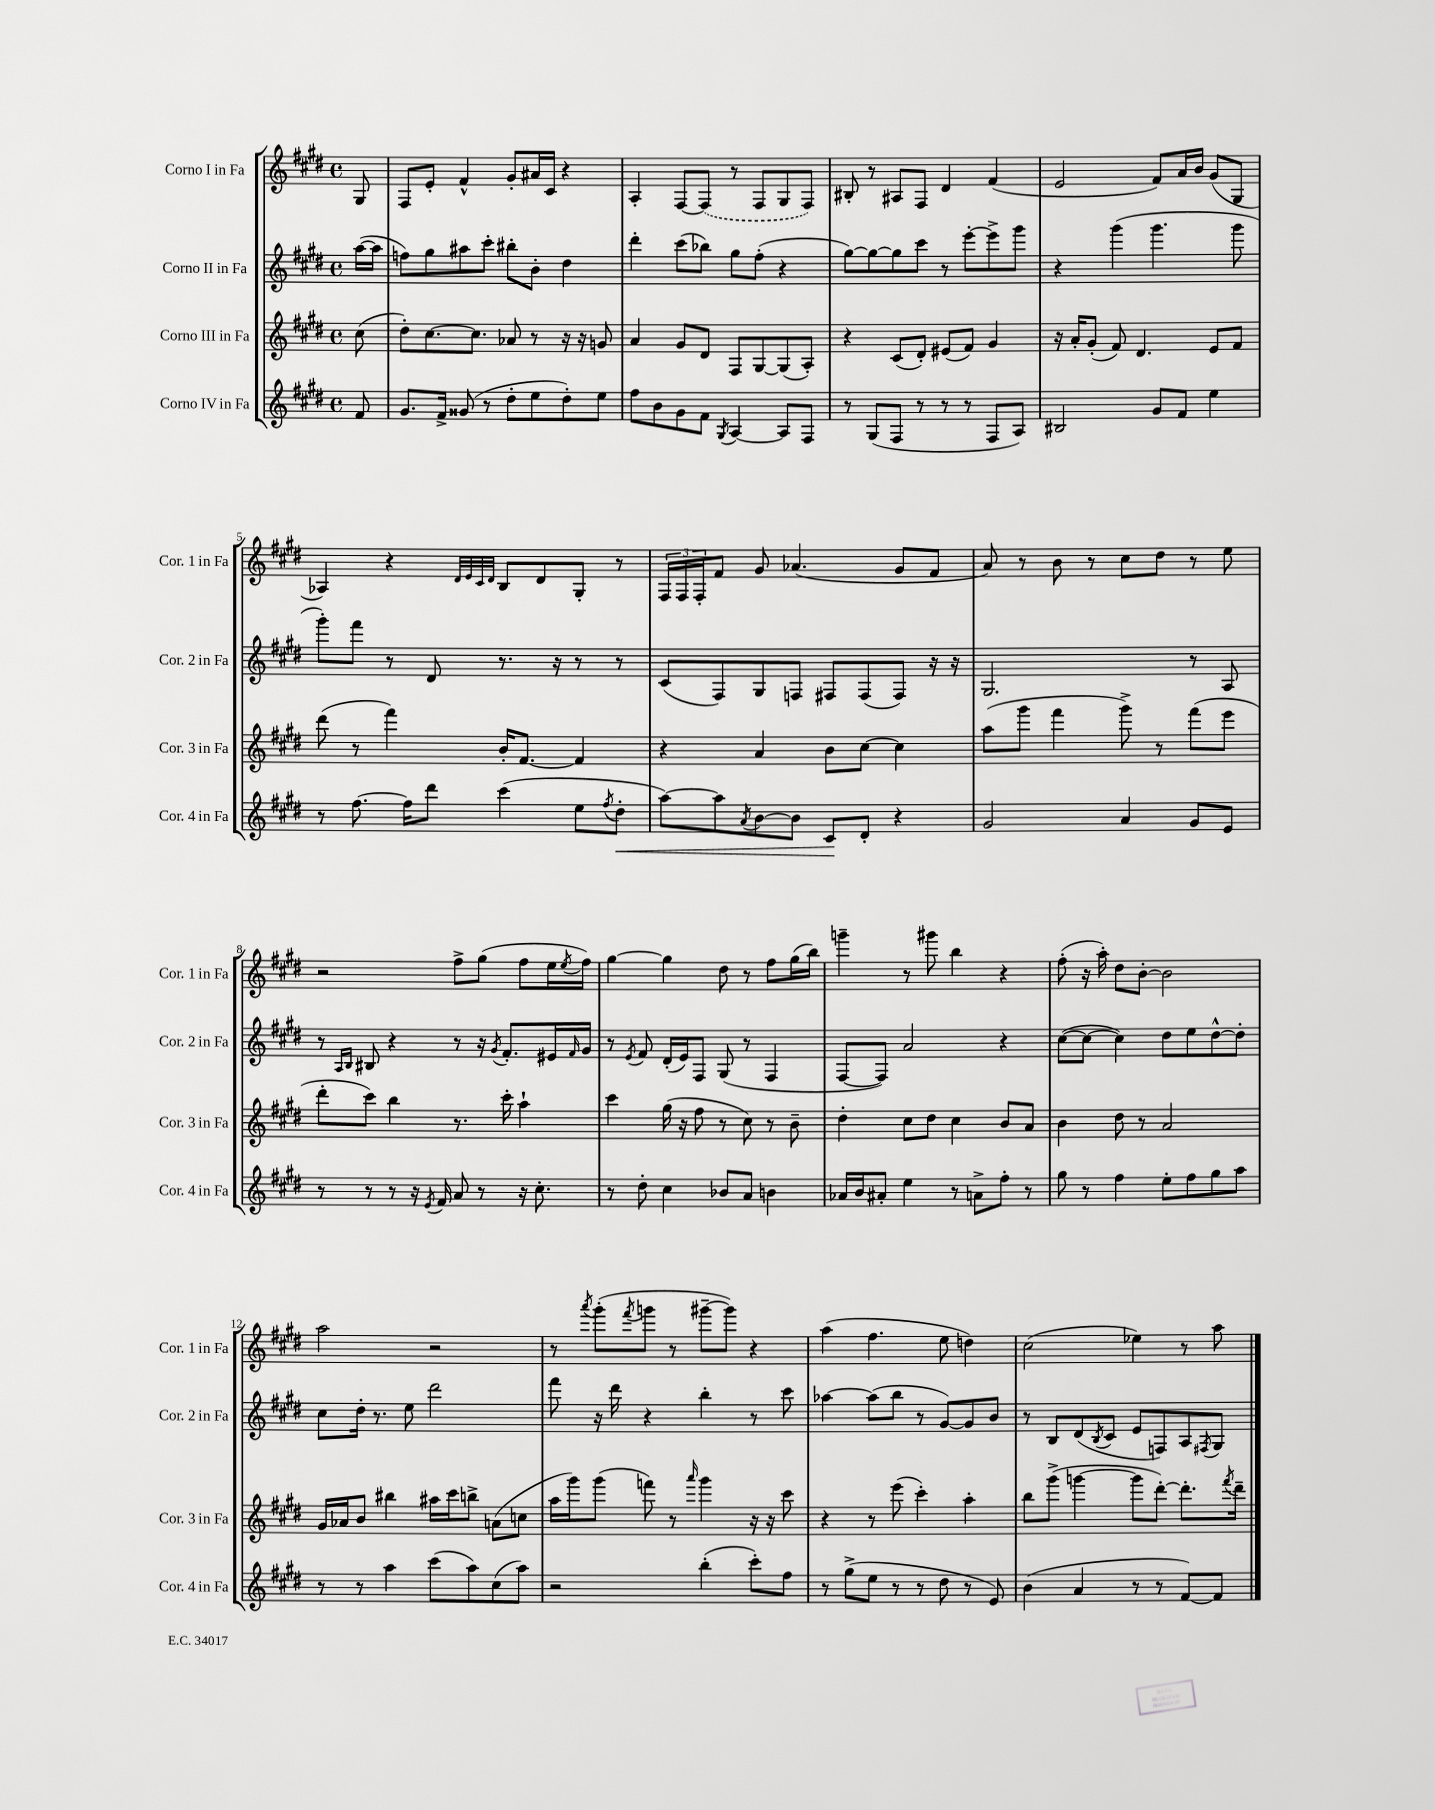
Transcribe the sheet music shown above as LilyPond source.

<<
\new StaffGroup <<
\new Staff = "s0" \with { instrumentName = "Corno I in Fa" shortInstrumentName = "Cor. 1 in Fa" } {
    \clef treble \key e \major \defaultTimeSignature \time 4/4 \partial 8
    gis8 |
    fis8 e'8-. fis'4-^ gis'8-. ais'16 cis'16 r4 |
    a4-. fis8~ \once \slurDashed fis8( r8 fis8 gis8 fis8) |
    bis8-. r8 ais8 fis8 dis'4 fis'4( |
    e'2 fis'8) a'16 b'16 gis'8( gis8 |
    aes4) r4 \grace { dis'32 e'32 cis'32 dis'32 } b8 dis'8 gis8-. r8 |
    \tuplet 3/2 { fis16 fis16 fis16-. } fis'8 gis'8 aes'4.( gis'8 fis'8 |
    a'8) r8 b'8 r8 cis''8 dis''8 r8 e''8 |
    r2 fis''8-> gis''8( fis''8 e''16 \acciaccatura { e''8 } fis''16) |
    gis''4~ gis''4 dis''8 r8 fis''8 gis''16( b''16) |
    g'''4-- r8 gis'''8 b''4 r4 |
    fis''8-.( r16 a''16-.) dis''8 b'8~-. b'2 |
    a''2 r2 |
    r8 \acciaccatura { a'''8 } gis'''8-.( \acciaccatura { fis'''8 } g'''8 r8 gis'''8~-- gis'''8) r4 |
    a''4( fis''4. e''8 d''4) |
    cis''2( ees''4) r8 a''8 \bar "|." |
}
\new Staff = "s1" \with { instrumentName = "Corno II in Fa" shortInstrumentName = "Cor. 2 in Fa" } {
    \clef treble \key e \major \defaultTimeSignature \time 4/4 \partial 8
    a''16~( a''16 |
    f''8) gis''8 ais''8 cis'''8-. bis''8-. b'8-. dis''4 |
    dis'''4-. cis'''8( bes''8) gis''8 fis''8-.( r4 |
    gis''8~) gis''8~ gis''8 cis'''8 r8 e'''8~-. e'''8-> gis'''8 |
    r4 gis'''4( gis'''4. gis'''8 |
    gis'''8-.) fis'''8 r8 dis'8 r8. r16 r8 r8 |
    cis'8( fis8) gis8 f8 fis8 fis8( fis8) r16 r16 |
    gis2. r8 a8 |
    r8 \grace { a16 b16 } bis8 r4 r8 r16 \acciaccatura { gis'8 } fis'8.-. eis'16 \grace { fis'16 } gis'16 |
    r8 \acciaccatura { e'8 } fis'8 dis'16-.( e'16) fis8 gis8( r8 fis4 |
    fis8~ fis8) a'2 r4 |
    cis''8~( cis''8~ cis''4) dis''8 e''8 dis''8~-^ dis''8-. |
    cis''8 dis''16-. r8. e''8 dis'''2 |
    fis'''8 r16 dis'''16 r4 b''4-. r8 cis'''8 |
    aes''4~ aes''8( b''8 r8 gis'8~) gis'8 b'8 |
    r8 b8 dis'8( \acciaccatura { b8 } cis'8 e'8 f8) a8 \acciaccatura { fis8 } gis8 \bar "|." |
}
\new Staff = "s2" \with { instrumentName = "Corno III in Fa" shortInstrumentName = "Cor. 3 in Fa" } {
    \clef treble \key e \major \defaultTimeSignature \time 4/4 \partial 8
    cis''8( |
    dis''8-.) cis''8.~ cis''8. aes'8 r8 r16 r16 g'8 |
    a'4 gis'8 dis'8 fis8 gis8~ gis8( a8-.) |
    r4 cis'8( dis'8-.) eis'8( fis'8) gis'4 |
    r16 a'16-. gis'8-.( fis'8) dis'4. e'8 fis'8 |
    dis'''8( r8 fis'''4) b'16-. fis'8.~ fis'4 |
    r4 a'4 b'8 cis''8~ cis''4 |
    a''8( gis'''8 fis'''4 gis'''8->) r8 fis'''8( e'''8 |
    dis'''8-. cis'''8) b''4 r8. cis'''16-. a''4-! |
    cis'''4 gis''16( r16 fis''8 r8 cis''8) r8 b'8-- |
    dis''4-. cis''8 dis''8 cis''4 b'8 a'8 |
    b'4 dis''8 r8 a'2 |
    gis'16 aes'16 b'8 bis''4 ais''16 cis'''16 b''8-> a'8( c''8 |
    a''16 gis'''16) gis'''8( f'''8) r8 \grace { a'''16 } gis'''4 r16 r16 cis'''8 |
    r4 r8 e'''8( cis'''4-.) a''4-. |
    b''8 gis'''8->( g'''4~ g'''8 dis'''8~-.) dis'''8.-. \acciaccatura { fis'''8 } dis'''16-- \bar "|." |
}
\new Staff = "s3" \with { instrumentName = "Corno IV in Fa" shortInstrumentName = "Cor. 4 in Fa" } {
    \clef treble \key e \major \defaultTimeSignature \time 4/4 \partial 8
    fis'8 |
    gis'8. fis'16-> gisis'8( r8 dis''8-. e''8 dis''8-.) e''8 |
    fis''8 b'8 gis'8 fis'8 \acciaccatura { gis8 } a4~ a8 fis8 |
    r8 gis8( fis8 r8 r8 r8 fis8 a8) |
    bis2 gis'8 fis'8 e''4 |
    r8 fis''8.~ fis''16 dis'''8 cis'''4( e''8 \acciaccatura { fis''8 } dis''8-.\< |
    a''8~) a''8 \acciaccatura { a'8 } b'8~ b'8 cis'8\! dis'8-. r4 |
    gis'2 a'4 gis'8 e'8 |
    r8 r8 r8 r16 \acciaccatura { e'8 } fis'16 a'8 r8 r16 cis''8.-. |
    r8 dis''8-. cis''4 bes'8 a'8 b'4 |
    aes'16 b'16 ais'8-. e''4 r8 a'8-> fis''8-. r8 |
    gis''8 r8 fis''4 e''8-. fis''8 gis''8 a''8 |
    r8 r8 a''4 cis'''8( a''8) cis''8( a''8) |
    r2 b''4-.( cis'''8-.) fis''8 |
    r8 gis''8->( e''8 r8 r8 dis''8 r8 e'8) |
    b'4( a'4 r8 r8 fis'8~) fis'8 \bar "|." |
}
>>
>>
